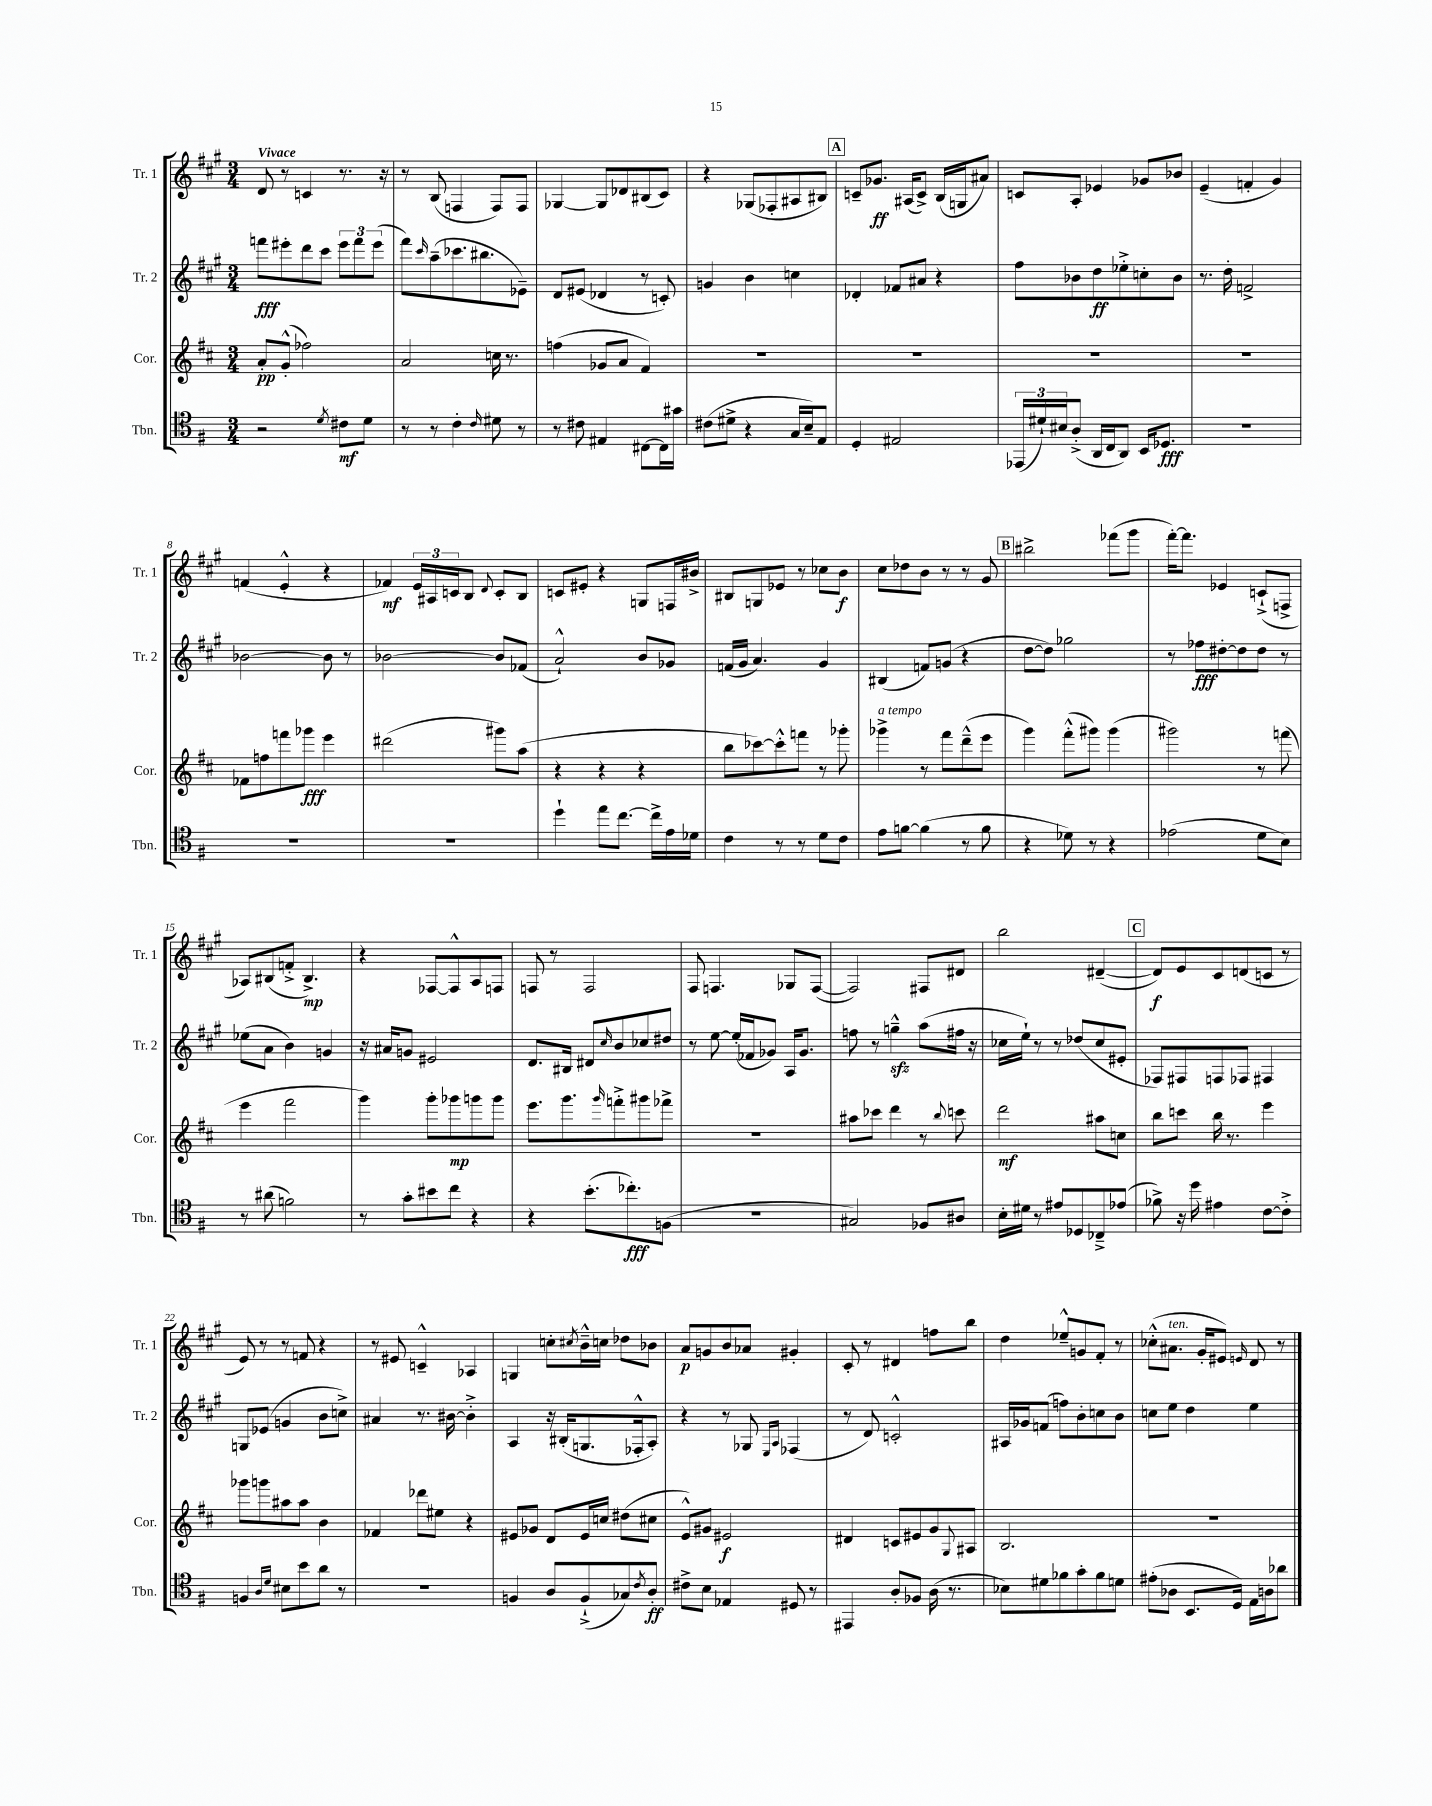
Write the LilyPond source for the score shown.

<<
\new StaffGroup <<
\new Staff = "s0" \with { instrumentName = "Tr. 1" shortInstrumentName = "Tr. 1" } {
    \clef treble \key a \major \numericTimeSignature \time 3/4 \tempo "Vivace"
    d'8 r8 c'4 r8. r16 |
    r8 b8( f4 f8) f8 |
    ges4~ ges8 des'8 bis8( cis'8) |
    r4 ges8( fes8-. ais8 bis8) |
    \mark \markup { \box "A" } c'8-- ges'8.\ff ais16( c'8->) b16( g16 ais'8) |
    c'8 a8-. ees'4 ges'8 bes'8 |
    e'4--( f'4-. gis'4) |
    f'4( e'4-.-^ r4 |
    fes'4\mf) \tuplet 3/2 { e'16 ais16 c'16 } b8 \appoggiatura { d'8 } c'8-. b8 |
    c'8 eis'8-. r4 g8 f16 bis'16-> |
    bis8 g8 ees'8 r8 ces''8 b'8\f |
    cis''8 des''8 b'8 r8 r8 gis'8 |
    \mark \markup { \box "B" } bis''2-> fes'''8( gis'''8 |
    fis'''16~-.) fis'''8. ees'4 c'8-!->( f8-> |
    aes8) bis8( f'8-.-> bis4.->\mp) |
    r4 fes8~ fes8-^ a8 f8 |
    f8 r8 f2 |
    fis8 f4. ges8 f8~( |
    f2) fis8 dis'8 |
    b''2 dis'4~--( |
    \mark \markup { \box "C" } dis'8\f) e'8 cis'8 d'8( c'8 r8 |
    e'8) r8 r8 f'8 r4 |
    r8 eis'8 c'4---^ aes4 |
    g4 c''8-. \acciaccatura { cis''8 } b'16---^ c''16 des''8 bes'8 |
    a'8\p g'8 b'8 aes'8 gis'4-. |
    cis'8-. r8 dis'4 f''8 b''8 |
    d''4 ees''8---^ g'8 fis'8-. r8 |
    ces''8-.-^( ais'8.^\markup { \italic "ten." } gis'16-. eis'8) \grace { e'16 } d'8 r8 \bar "|." |
}
\new Staff = "s1" \with { instrumentName = "Tr. 2" shortInstrumentName = "Tr. 2" } {
    \clef treble \key a \major \numericTimeSignature \time 3/4
    f'''8\fff eis'''8-. d'''8 cis'''8 \tuplet 3/2 { eis'''8 f'''8 eis'''8( } |
    fis'''8) \grace { cis'''16 } a''8--( ces'''8. bis''8. ees'8--) |
    d'8 eis'8( des'4 r8 c'8-.) |
    g'4 b'4 c''4 |
    \mark \markup { \box "A" } des'4-. fes'8 ais'8 r4 |
    fis''8 bes'8 d''8\ff ees''8-.-> c''8-. bes'8 |
    r8. d''16-. f'2-> |
    bes'2~ bes'8 r8 |
    bes'2~ bes'8 fes'8( |
    a'2-!-^) b'8 ges'8 |
    f'16( gis'16 a'4.) gis'4 |
    bis4( f'8) g'8( r4 |
    \mark \markup { \box "B" } d''8~ d''8) ges''2 |
    r8 fes''8\fff dis''8~-. dis''8 dis''8 r8 |
    ees''8( a'8 b'4) g'4 |
    r16 ais'16 g'8 eis'2 |
    d'8. bis16 dis'8 \grace { cis''16 } b'8 ces''8 dis''8 |
    r8 e''8~ e''16-.( fes'16 ges'8) a16 ges'8. |
    f''8 r8 g''4---^\sfz a''8( fis''16 r16 |
    ces''16 e''16-!) r8 r8 des''8( ces''8 eis'8-. |
    \mark \markup { \box "C" } fes8) fis8 f8 fes8 fis4 |
    g8 ees'8( g'4 b'8 c''8->) |
    ais'4 r8. bis'16~ bis'4-.-> |
    a4 r16 bis16-.( g8. fes16-.-^ a8-.) |
    r4 r8 ges8 \grace { e16 a16 } fes4( |
    r8 d'8) c'2-.-^ |
    ais16 ges'16 f'8( f''8) b'8-. c''8 b'8 |
    c''8 e''8 d''4 e''4 \bar "|." |
}
\new Staff = "s2" \with { instrumentName = "Cor." shortInstrumentName = "Cor." } {
    \clef treble \key d \major \numericTimeSignature \time 3/4
    a'8-.\pp g'8-.-^( fes''2) |
    a'2 c''16 r8. |
    f''4( ges'8 a'8 fis'4) |
    R2. |
    \mark \markup { \box "A" } R2. |
    R2. |
    R2. |
    fes'8 f''8 f'''8 ges'''8\fff e'''4 |
    dis'''2( gis'''8) a''8( |
    r4 r4 r4 |
    b''8 ces'''8~) ces'''8-.-^ f'''8 r8 ges'''8-. |
    ges'''4->^\markup { \italic "a tempo" } r8 fis'''8 d'''8---^( e'''8 |
    \mark \markup { \box "B" } g'''4) fis'''8-.-^( gis'''8) gis'''4( |
    gis'''2) r8 f'''8( |
    e'''4 fis'''2 |
    g'''4) g'''8-. ges'''8\mp g'''8 g'''8 |
    e'''8. g'''8. \grace { g'''16 } f'''8-.-> gis'''8 fes'''8-> |
    R2. |
    ais''8 ces'''8 d'''4 r8 \appoggiatura { b''8 } c'''8 |
    d'''2\mf ais''8 c''8 |
    \mark \markup { \box "C" } b''8 c'''8 b''16 r8. e'''4 |
    ges'''8 g'''8 ais''8 ais''8 b'4 |
    fes'4 des'''8 eis''8 r4 |
    eis'8 ges'8 d'8 eis'16 c''16 dis''8( cis''8 |
    e'8-^) gis'8 eis'2\f |
    dis'4 c'8 eis'8 g'8 \appoggiatura { g8 } ais8 |
    b2. |
    R2. \bar "|." |
}
\new Staff = "s3" \with { instrumentName = "Tbn." shortInstrumentName = "Tbn." } {
    \clef tenor \key g \major \numericTimeSignature \time 3/4
    r2 \acciaccatura { d'8 } cis'8\mf d'8 |
    r8 r8 c'4-. \grace { c'16 } dis'8 r8 |
    r8 cis'8 eis4 cis8~ cis16 gis'16 |
    cis'8( dis'8-> r4 g16 b16--) e8 |
    \mark \markup { \box "A" } d4-. eis2 |
    \tuplet 3/2 { ees,16( dis'16-!) bis16 } a8-.->( a,16 c16 a,8) b,16 des8.\fff |
    R2. |
    R2. |
    R2. |
    d''4-! e''8 c''8.~ c''16-> e'16 des'16 |
    c'4 r8 r8 d'8 c'8 |
    e'8 f'8~ f'4( r8 f'8 |
    \mark \markup { \box "B" } r4 des'8) r8 r4 |
    ees'2( d'8 b8) |
    r8 ais'8( f'2) |
    r8 g'8-. bis'8 c''8 r4 |
    r4 b'8.-.( ces''8.-.\fff) f8( |
    R2. |
    gis2) fes8 ais8 |
    b16-. dis'16 r8 eis'8 des8 ces8---> ees'8( |
    \mark \markup { \box "C" } fes'8->) r16 d''16 eis'4 c'8~ c'8-.-> |
    f4 \grace { a16 d'16 } bis8 b'8 a'8 r8 |
    R2. |
    f4 a8 f8-!->( ges8) \acciaccatura { c'8 } a8-.\ff |
    cis'8-> b8 ees4 dis8 r8 |
    eis,4 a8-. fes8 a16( r8. |
    bes8) dis'8 fes'8 g'8-. fes'8 d'8 |
    eis'8-.( aes8 b,8. d16) e16 a16 aes'8 \bar "|." |
}
>>
>>
